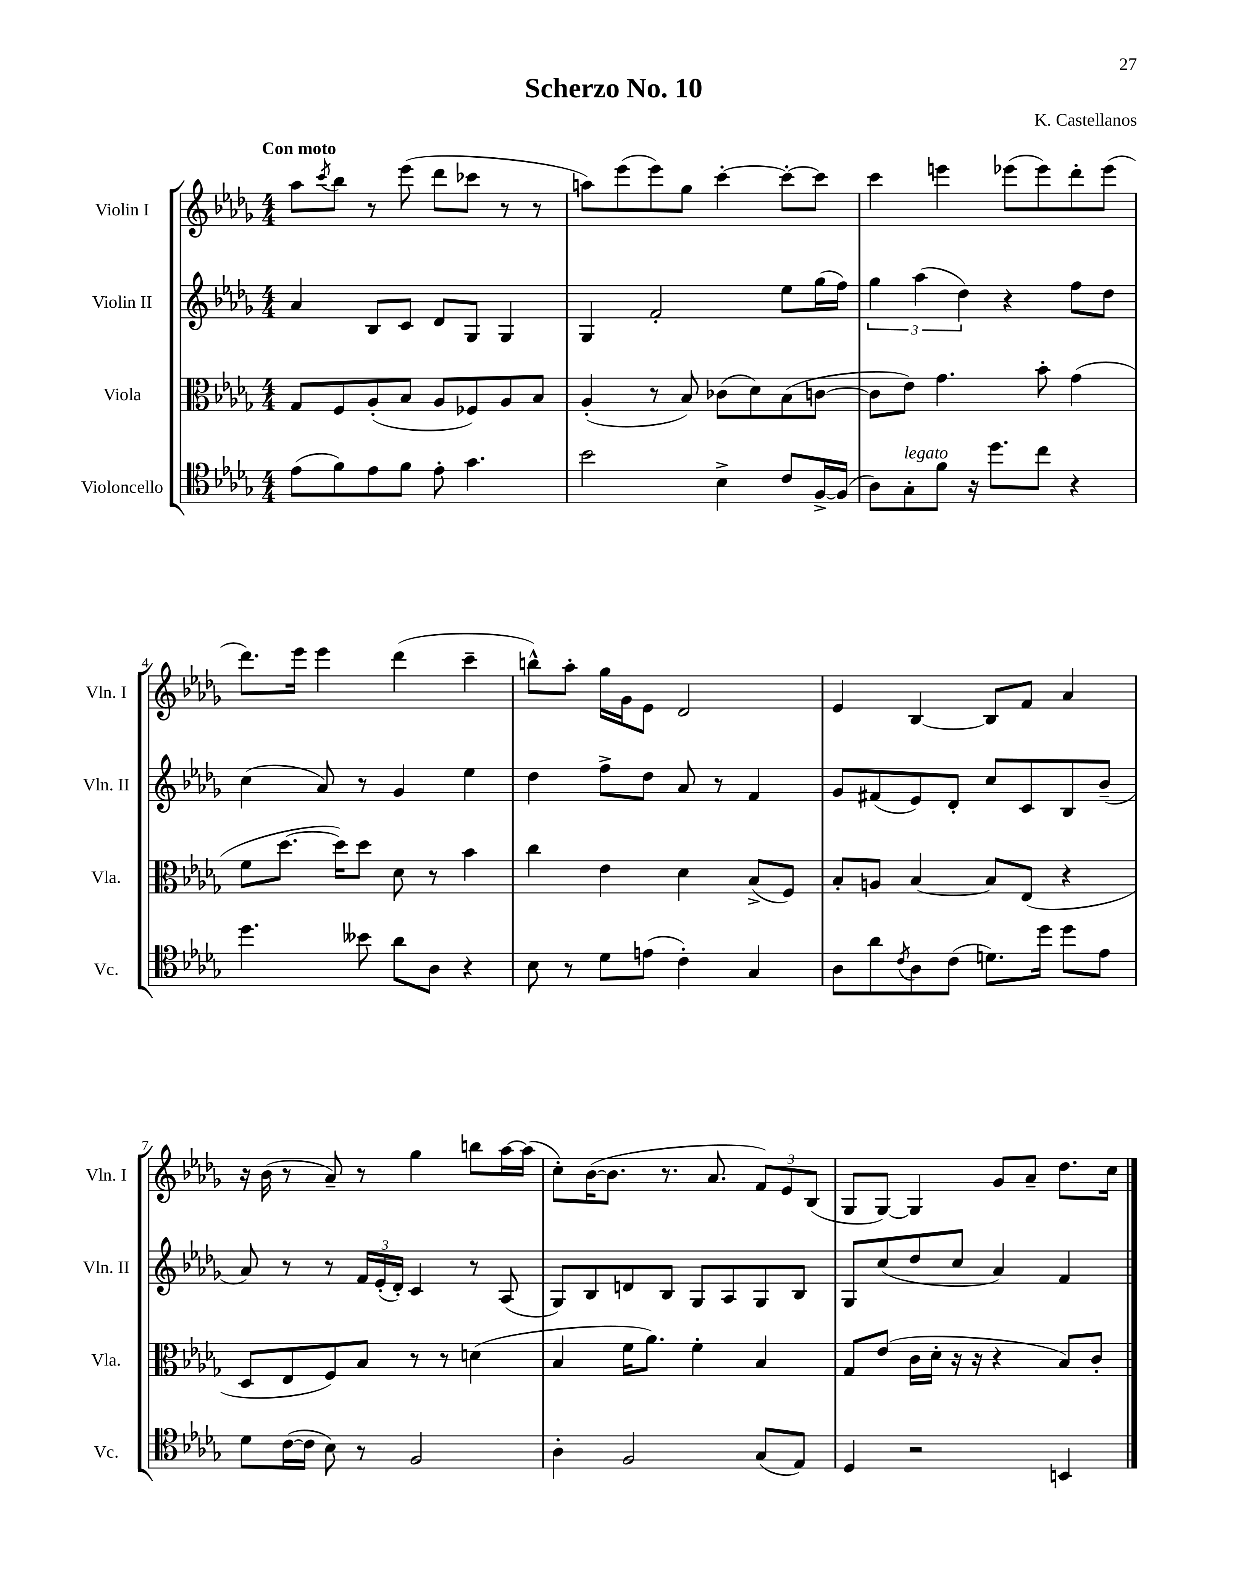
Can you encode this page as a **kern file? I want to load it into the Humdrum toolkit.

**kern	**kern	**kern	**kern
*staff4	*staff3	*staff2	*staff1
*clefC4	*clefC3	*clefG2	*clefG2
*k[b-e-a-d-g-]	*k[b-e-a-d-g-]	*k[b-e-a-d-g-]	*k[b-e-a-d-g-]
*M4/4	*M4/4	*M4/4	*M4/4
(8e-	8G-	4a-	8aa-
.	.	.	8qccc
8f)	8F	.	8bb-
8e-	(8A-'	8B-	8r
8f	8B-	8c	(8eee-
8e-'	8A-	8d-	8ddd-
4.g-	8F-)	8G-	8ccc-
.	8A-	4G-	8r
.	8B-	.	8r
=	=	=	=
2b-	(4A-'	4G-	8aa)
.	.	.	(8eee-
.	8r	2f'	8eee-)
.	8B-)	.	8gg-
4B-^	(8c-	.	[4ccc'
.	8d-)	.	.
8c	(8B-	8ee-	8ccc'_
[16F^	[8c	(16gg-	8ccc]
(16F]	.	16ff)	.
=	=	=	=
8A-)	8c]	6gg-	4ccc
8G-'	8e-)	.	.
.	.	(6aa-	.
8f	4.g-	.	4eee
.	.	6dd-)	.
16r	.	.	.
8.dd-	.	.	.
.	.	4r	(8eee-
8cc	8b-'	.	8eee-)
4r	(4g-	8ff	8ddd-'
.	.	8dd-	(8eee-
=	=	=	=
4.dd-	8f	(4cc	8.ddd-)
.	[8.dd-	.	.
.	.	.	16eee-
.	.	8a-)	4eee-
.	16dd-])	.	.
8b--	8dd-	8r	.
8a-	8d-	4g-	(4ddd-
8A-	8r	.	.
4r	4b-	4ee-	4ccc~
=	=	=	=
8B-	4cc	4dd-	8bb^^)
8r	.	.	8aa-'
8d-	4e-	8ff^	16gg-
.	.	.	16g-
(8e	.	8dd-	8e-
4c')	4d-	8a-	2d-
.	.	8r	.
4G-	(8B-^	4f	.
.	8F)	.	.
=	=	=	=
8A-	8B-'	8g-	4e-
8a-	8A	(8f#	.
8qc	.	.	.
8A-	[4B-	8e-)	[4B-
(8c	.	8d-'	.
8.d)	8B-]	8cc	8B-]
.	(8E-	8c	8f
16dd-	.	.	.
8dd-	4r	8B-	4a-
8e-	.	(8b-~	.
=	=	=	=
8d-	8D-	8a-)	16r
.	.	.	(16b-
([16c	8E-	8r	8r
16c]	.	.	.
8B-)	8F)	8r	8a-~)
8r	8B-	24f	8r
.	.	(24e-'	.
.	.	24d-')	.
2F	8r	4c	4gg-
.	8r	.	.
.	(4d	8r	8bb
.	.	(8A-	[16aa-
.	.	.	(16aa-]
=	=	=	=
4A-'	4B-	8G-)	8cc')
.	.	8B-	([16b-
.	.	.	8.b-]
2F	16f	8d	.
.	8.a-)	.	.
.	.	8B-	8.r
.	4f'	8G-	.
.	.	.	8.a-
.	.	8A-	.
(8G-	4B-	8G-	12f)
.	.	.	12e-
8E-)	.	8B-	.
.	.	.	(12B-
=	=	=	=
4D-	8G-	8G-	8G-
.	(8e-	(8cc	[8G-)
2r	16c	8dd-	4G-]
.	16d-'	.	.
.	16r	8cc	.
.	16r	.	.
.	4r	4a-)	8g-
.	.	.	8a-~
4BB	8B-)	4f	8.dd-
.	8c'	.	.
.	.	.	16cc
==	==	==	==
*-	*-	*-	*-
